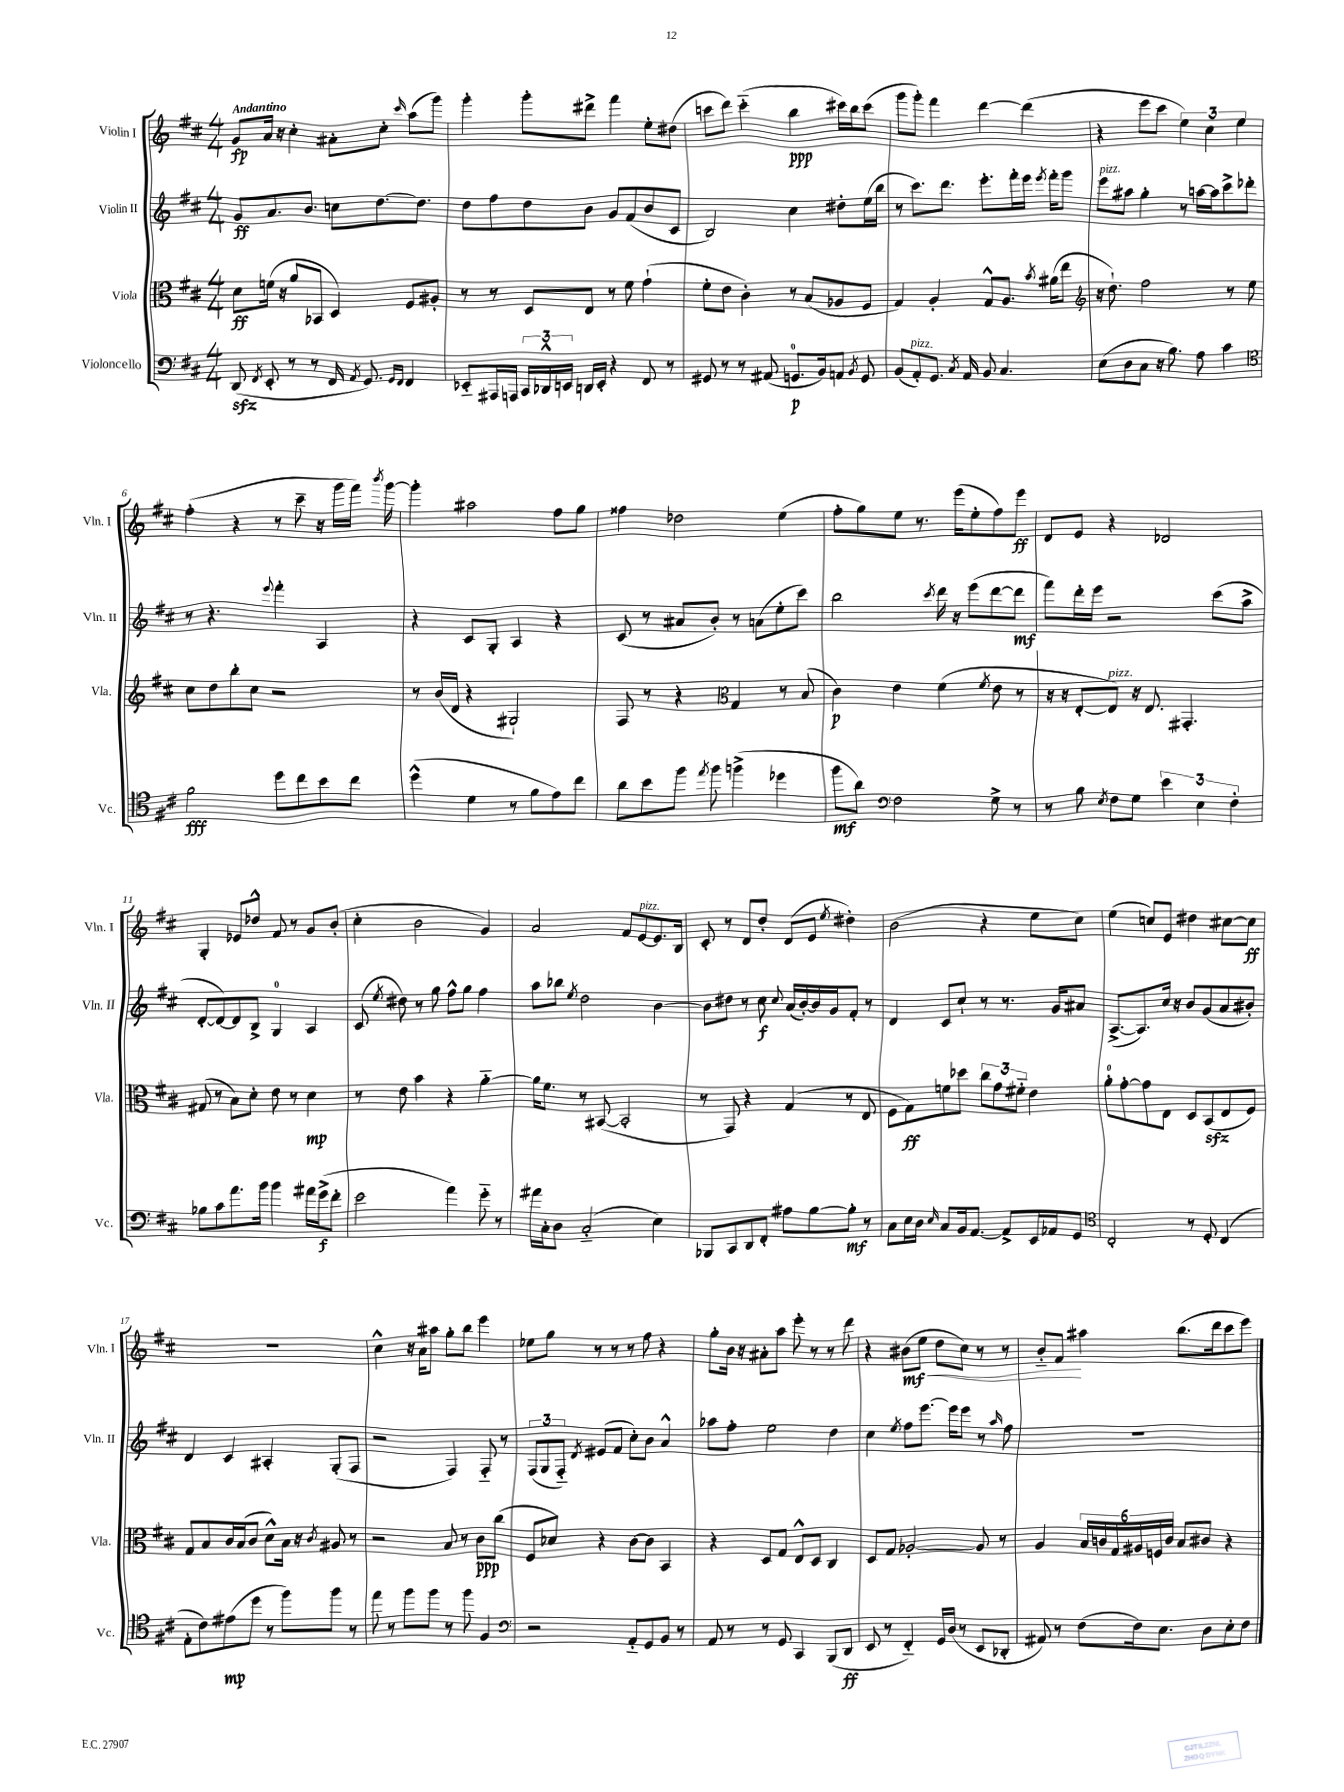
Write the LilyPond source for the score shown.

<<
\new StaffGroup <<
\new Staff = "s0" \with { instrumentName = "Violin I" shortInstrumentName = "Vln. I" } {
    \clef treble \key d \major \numericTimeSignature \time 4/4 \tempo "Andantino"
    \autoBeamOff g'8[\fp a'16] r16 cis''4-. ais'8[-. cis''8]-. \grace { cis'''16 } a''8[( g'''8]) |
    g'''4-. g'''8[-. dis'''8]-> fis'''4 e''8[-. dis''8]( |
    c'''8[ d'''8]) c'''4-_( b''4\ppp cis'''16[) b''16 cis'''8]( |
    g'''8[ g'''8]-.) fis'''4 d'''4~ d'''4( |
    r4 e'''8[ cis'''8] \tuplet 3/2 { e''4) cis''4 e''4 } |
    fis''4-.( r4 r8 cis'''8-- r16 g'''16[ fis'''16]) \acciaccatura { b'''8 } g'''16~ |
    g'''4-. ais''2 fis''8[ g''8] |
    fisis''4 des''2 e''4( |
    fis''8[-. g''8) e''8] r8. e'''16[( e''8-. fis''8) e'''8]\ff |
    d'8[ e'8] r4 des'2 |
    g4-. ees'8[ des''8]-^ fis'8 r8 g'8[ b'8]-.( |
    cis''4-. b'2 g'4) |
    a'2 fis'8[ e'8~^\markup { \italic "pizz." } e'8. b16] |
    cis'8-. r8 d'8[ d''8]-. d'8[( e'8] \acciaccatura { e''8 } dis''4-.) |
    b'2( r4 e''8[ cis''8]) |
    e''4( c''8[) e'8] dis''4 cis''8[~ cis''8]\ff |
    R1 |
    cis''4-^ r16 a'16[ ais''8] g''8[-. b''8] e'''4 |
    ees''8[ g''8] r8 r8 r8 fis''8 r4 |
    g''8[-. b'16] r16 ais'8[-. a''8] e'''8-. r8 r8 d'''8 |
    r4 bis'8[\mf\<( e''8] d''8[ cis''8]) r8 r8 |
    b'8[-_ fis'8]\! ais''4 b''8.[( d'''16 cis'''8 e'''8]) \bar "|." |
}
\new Staff = "s1" \with { instrumentName = "Violin II" shortInstrumentName = "Vln. II" } {
    \clef treble \key d \major \numericTimeSignature \time 4/4
    \autoBeamOff g'8[\ff a'8. b'8.] c''8[ d''8.~ d''8.] |
    d''8[ fis''8 d''8 b'8] g'8[ fis'8( b'8 cis'8] |
    b2) cis''4 dis''8[-. e''16( b''16] |
    r8 cis'''8.[) d'''8.] e'''8.[-. fis'''16-. e'''16] \acciaccatura { e'''8 } fis'''16[-. g'''8] |
    e'''8[^\markup { \italic "pizz." } ais''8] g''4-. r8 a''16[~ a''16 cis'''8-> des'''8]-. |
    r8 r4. \appoggiatura { e'''8 } fis'''4-. a4 |
    r4 cis'8[ g8]-. a4 r4 |
    cis'8( r8 ais'8[ b'8]-.) r8 a'8[( e''8-. cis'''8]) |
    b''2 \acciaccatura { cis'''8 } d'''16 r16 e'''8[( d'''8~ d'''8]\mf |
    fis'''8[) d'''16-. e'''16] r2 cis'''8[( a''8]-> |
    d'8[~-. d'8~) d'8 b8]-> g4-0 a4 |
    cis'8( \acciaccatura { e''8 } dis''8) r8 g''8 fis''8[-^ g''8] fis''4 |
    a''8[ bes''8] \acciaccatura { e''8 } d''2 b'4~ |
    b'8[ dis''8] r8 cis''8\f \appoggiatura { cis''8 } a'16[( b'16~-.) b'16 g'16 fis'8]-. r8 |
    d'4 cis'8[ cis''8]-! r8 r8. g'16[ ais'8] |
    a8.[~->( a8.) cis''16] r16 b'8[ g'8( a'8 bis'8]-.) |
    d'4 cis'4 ais4-. g8[-.( fis8] |
    r2 fis4) fis8-_ r8 |
    \tuplet 3/2 { fis8[( g8 fis8]-_) } \acciaccatura { d'8 } eis'8[( fis'8] cis''8[-.) b'8] a'4-^ |
    aes''8[ fis''8]-. e''2 d''4 |
    cis''4 \acciaccatura { e''8 } fis''8[ e'''8.]~ e'''16[ e'''8] r8 \grace { a''16 } fis''8 |
    R1 \bar "|." |
}
\new Staff = "s2" \with { instrumentName = "Viola" shortInstrumentName = "Vla." } {
    \clef alto \key d \major \numericTimeSignature \time 4/4
    \autoBeamOff d'8[\ff f'16]( r16 a'8[ bes,8] d4) fis8[ ais8]-. |
    r8 r8 d8[ e8] r8 fis'8 g'4-!( |
    fis'8[-. e'8] cis'4-.) r8 b8[( aes8 fis8] |
    g4) a4-. g8[-^ a8.] \acciaccatura { b'8 } ais'16[( e''8] |
    \clef treble r16 d''8.-!) fis''2 r8 e''8 |
    cis''8[ d''8 b''8-. cis''8] r2 |
    r8 b'16[( d'16] r4 gis2-!) |
    fis8 r8 r4 \clef alto g4 r8 b8( |
    cis'4\p) e'4 fis'4( \acciaccatura { fis'8 } e'8 r8 |
    r16 r16 e8[~-. e8]^\markup { \italic "pizz." }) r16 e8. gis,4.-. |
    gis8( r8 b8[) d'8]-. e'8 r8 d'4\mp |
    r8 e'8 b'4 r4 a'4~-_ |
    a'16[ fis'8.] r8 bis,8~( bis,2-. |
    r8 g,8) r4 g4( r8 e8 |
    fis8[ g8\ff) f'8 des''8] \tuplet 3/2 { cis''8[ g'8 fis'8]-_ } e'4 |
    a'8[-0-. g'8~-. g'8 e8] d8[ b,8\sfz( e8 fis8]) |
    g8[ b8 cis'16 b16( cis'8] d'8[-^) b16] r16 \acciaccatura { cis'8 } ais8 r8 |
    r2 b8 r8 cis'8[\ppp cis''8]( |
    fis8[ des'8]) r4 cis'8[~ cis'8] b,4 |
    r4 d8[ g8] e8[-^ d8] cis4 |
    d8[ g8] aes2~-. aes8 r8 |
    a4 \tuplet 6/4 { b16[ c'16 g16 ais16 f16 c'16] } b8[ cis'8] r4 \bar "|." |
}
\new Staff = "s3" \with { instrumentName = "Violoncello" shortInstrumentName = "Vc." } {
    \clef bass \key d \major \numericTimeSignature \time 4/4
    \autoBeamOff d,8\sfz( \acciaccatura { fis,8 } e,8-. r8 r8 fis,16 \acciaccatura { a,8 } g,8.) \grace { g,16[ fis,16] } fis,4 |
    ees,8[-_ ais,,16 a,,16] \tuplet 3/2 { cis,16[ des,16-^ e,16] } d,16[ e,16]-. r4 fis,8 r8 |
    gis,8 r8 r8 ais,8( g,8.[-0\p b,16) a,8] \acciaccatura { b,8 } g,8 |
    b,8[( a,8-.^\markup { \italic "pizz." }) g,8.] \acciaccatura { cis8 } a,16 b,8 cis4. |
    e8[( d8 cis8] r16 b8.) a8 cis'4 |
    \clef tenor fis'2\fff d''8[ cis''8 b'8 cis''8] |
    d''4-^( d'4 r8 fis'8[ e'8) cis''8] |
    a'8[ b'8 fis''8] \acciaccatura { e''8 } fis''8 f''4->( des''4 |
    fis''8[\mf a'8]) \clef bass fis2 g8-> r8 |
    r8 b8 \acciaccatura { e8 } fis8[ g8] \tuplet 3/2 { e'4 e4 fis4-. } |
    bes8[ cis'8 a'8. b'16] b'4 ais'16[ g'16->\f( fis'8]-. |
    e'2 a'4) g'8-_ r8 |
    ais'16[ cis16-. d8] cis2-_( e4) |
    bes,,8[ cis,8 d,8 fis,8]-. ais8[ b8~ b8]-.\mf r8 |
    cis8[ e16 d16] \grace { e16 } cis8[ b,16 a,8.]~ a,8[-> e,16 aes,16 g,8] |
    \clef tenor cis2-. r8 d8-. cis4( |
    e8[-. cis'8) eis'8\mp( d''8] r8 fis''8[) fis''8] r8 |
    e''8 r8 fis''8[ fis''8] r8 fis''8 fis4 |
    \clef bass r2 a,8[-_ g,8 b,8] r8 |
    a,8 r8 r8 g,8 cis,4 b,,8[( d,8]\ff |
    e,8 r8 fis,4-_) g,16[ d16]( r8 e,8[ des,8]-. |
    ais,8) r8 fis8[( fis16) e8.] d8[ e8-. fis8] \bar "|." |
}
>>
>>
